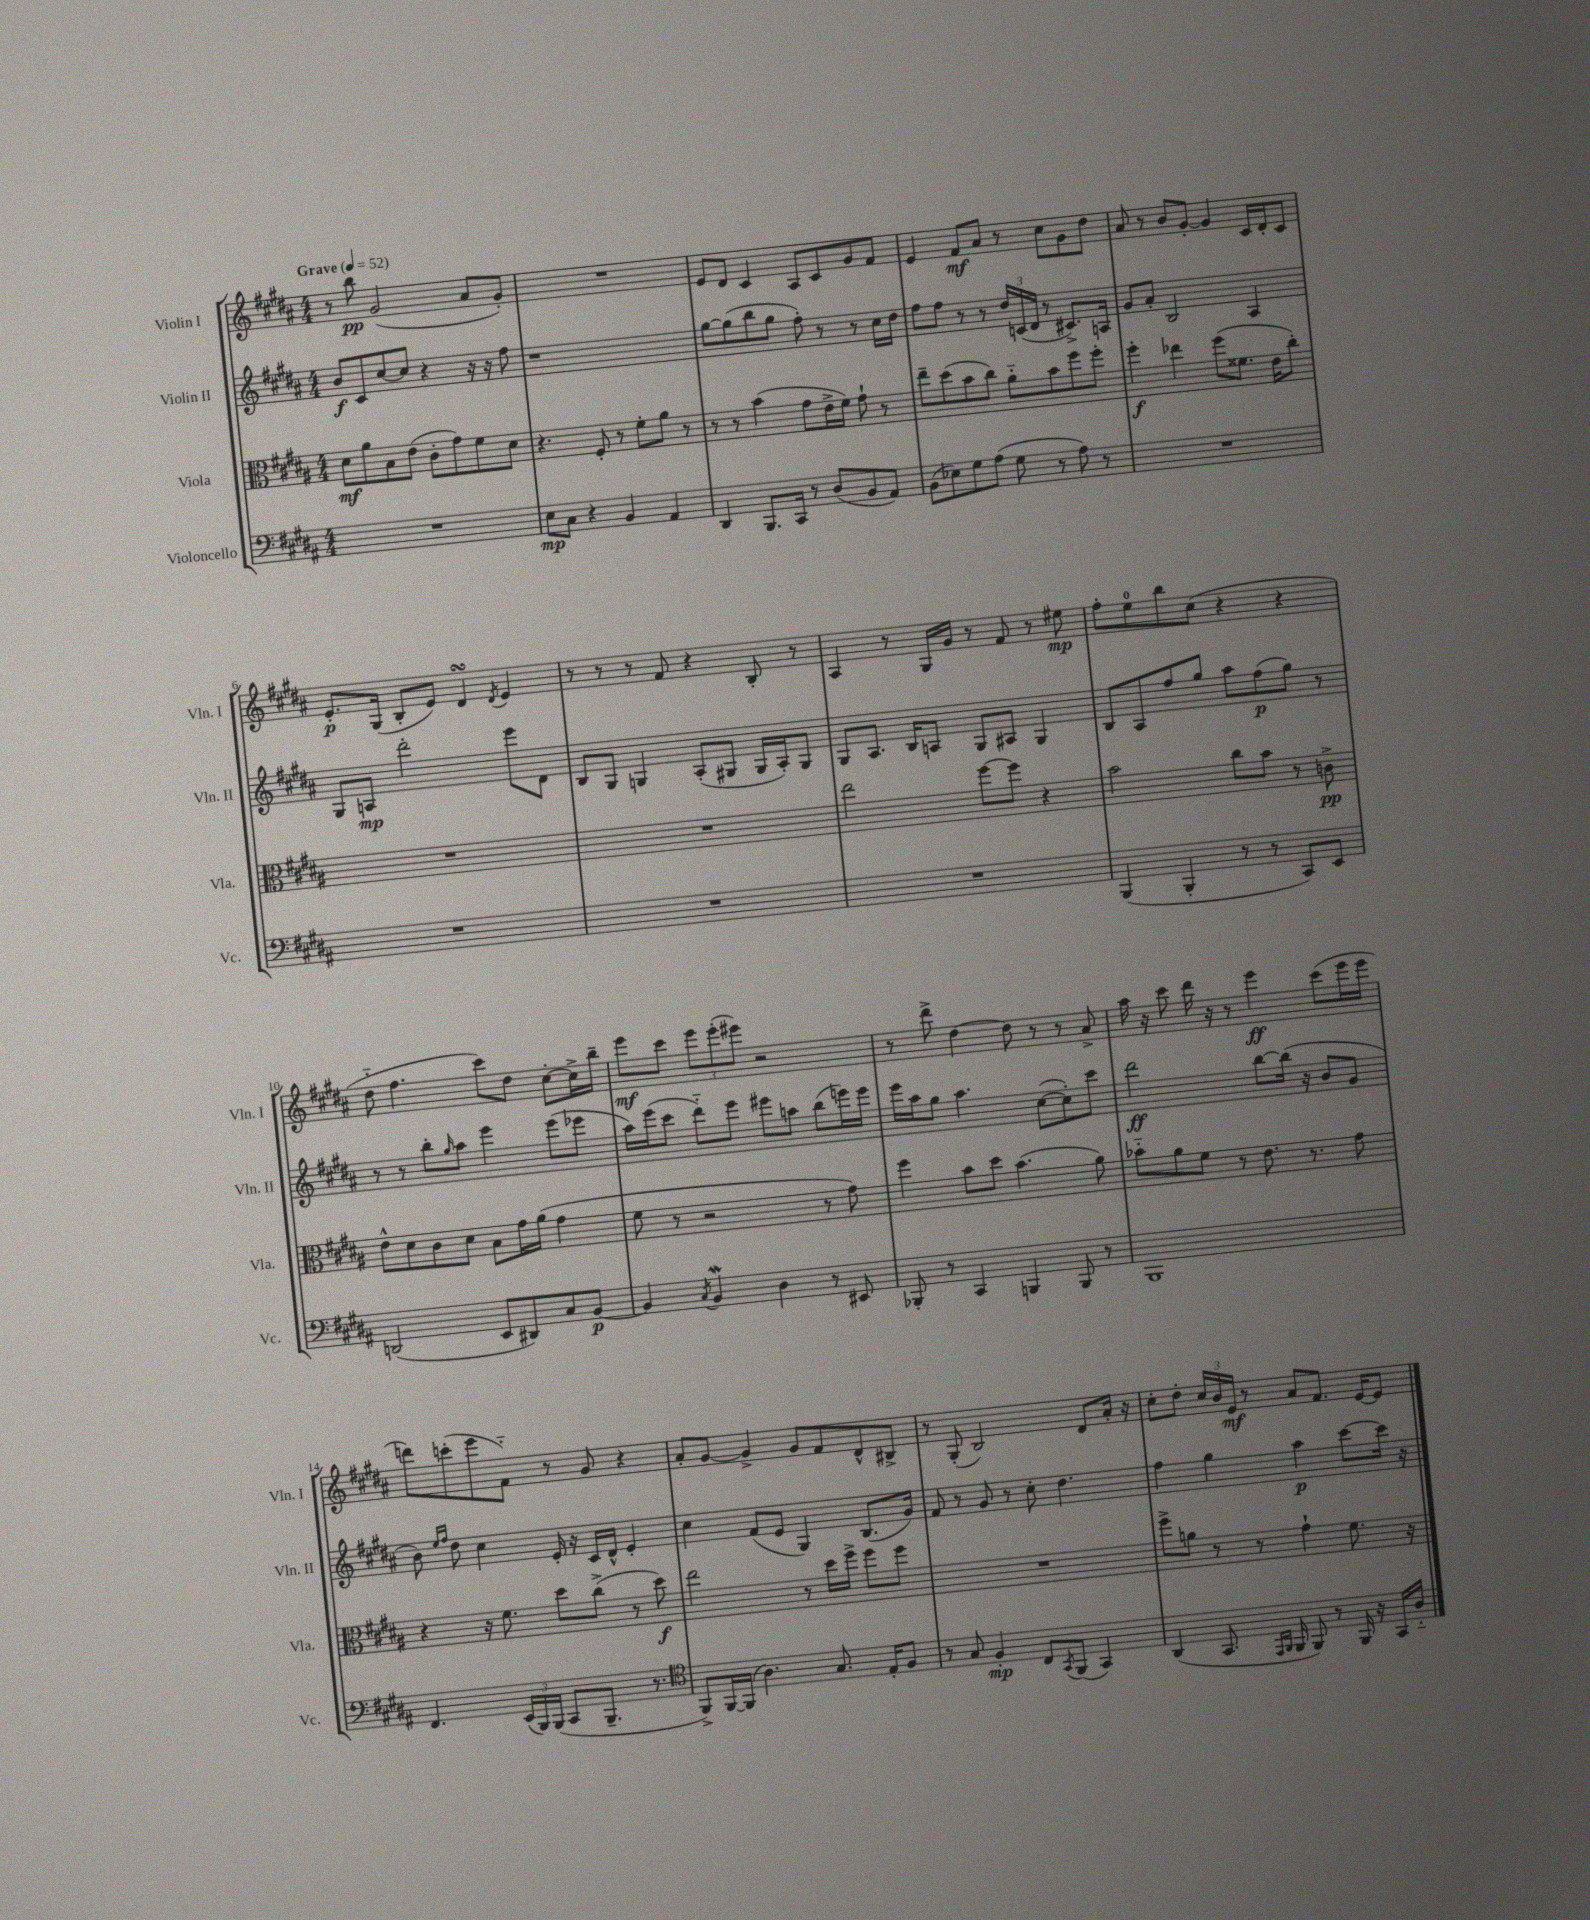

**kern	**dynam	**kern	**dynam	**kern	**dynam	**kern	**dynam
*part4	*part4	*part3	*part3	*part2	*part2	*part1	*part1
*staff4	*staff4	*staff3	*staff3	*staff2	*staff2	*staff1	*staff1
*I"Violoncello	*	*I"Viola	*	*I"Violin II	*	*I"Violin I	*
*I'Vc.	*	*I'Vla.	*	*I'Vln. II	*	*I'Vln. I	*
*clefF4	*	*clefC3	*	*clefG2	*	*clefG2	*
*k[f#c#g#d#a#]	*	*k[f#c#g#d#a#]	*	*k[f#c#g#d#a#]	*	*k[f#c#g#d#a#]	*
*M4/4	*	*M4/4	*	*M4/4	*	*M4/4	*
*MM52	*	*MM52	*	*MM52	*	*MM52	*
=1	=1	=1	=1	=1	=1	=1	=1
!	!	!	!	!	!	!LO:TX:a:B:t=Grave	!
1r	.	8d#\L	mf	8b/L	f	8r	.
.	.	8a#\	.	8c#/	.	8bb\	pp
.	.	8B\	.	[8cc#/	.	(2g#/	.
.	.	(8e\J	.	8cc#/J]	.	.	.
.	.	8c#'\L	.	4r	.	.	.
.	.	8g#\)	.	.	.	.	.
.	.	8f#\	.	16r	.	8a#/L	.
.	.	.	.	16r	.	.	.
.	.	8d#\J	.	8ff#\	.	8g#'/J)	.
=2	=2	=2	=2	=2	=2	=2	=2
8E\L	mp	4.r	.	1r	.	1r	.
8C#\J	.	.	.	.	.	.	.
4r	.	.	.	.	.	.	.
.	.	8F#'/	.	.	.	.	.
4BB/	.	8r	.	.	.	.	.
.	.	8f#'\L	.	.	.	.	.
4AA#/	.	8a#\J	.	.	.	.	.
.	.	8r	.	.	.	.	.
=3	=3	=3	=3	=3	=3	=3	=3
4DD#/	.	8r	.	[8gg#\L	.	8e/L	.
.	.	8r	.	(8gg#\]	.	8d#/J	.
8.BBB/L	.	(4b\	.	8bb\	.	4c#/	.
.	.	.	.	8gg#\J	.	.	.
16CC#/Jk	.	.	.	.	.	.	.
8r	.	8g#\L	.	8ff#'\)	.	8A#/L	.
(8D#/L	.	16e^\L	.	8r	.	8c#/	.
.	.	16f#\JJ)	.	.	.	.	.
8BB/	.	8g#`\	.	8r	.	8g#/	.
8AA#/J)	.	8r	.	16cc#\LL	.	8f#/J	.
.	.	.	.	16dd#\JJ	.	.	.
=4	=4	=4	=4	=4	=4	=4	=4
(8BB\L	.	8ee~\L	.	8ff#\L	.	4e/	.
8E-X\)	.	(8dd#\	.	8ff#\J	.	.	.
8G#\	.	8b\	.	8r	.	8f#/L	mf
(8A#\J	.	8cc#\J)	.	8r	.	8a#/J	.
8G#\	.	8a#\L	.	24dd#/LL	.	8r	.
.	.	.	.	(24cn/	.	.	.
.	.	.	.	24d#/JJ	.	.	.
8r	.	8b\	.	8r	.	8cc#\L	.
8A#\)	.	8ff#\	.	8.c#X^/L)	.	8g#\	.
8r	.	8ff#'\J	.	.	.	8dd#\J	.
.	.	.	.	16An/Jk	.	.	.
=5	=5	=5	=5	=5	=5	=5	=5
1r	.	4ff#'\	f	8g#/L	.	8a#/	.
.	.	.	.	8a#'/J	.	8r	.
.	.	4ee-X\	.	2B/	.	8b/L	.
.	.	.	.	.	.	[8g#'/J	.
.	.	(8ff#\L	.	.	.	4g#/]	.
.	.	8.f##X\J	.	.	.	.	.
.	.	.	.	4A#/	.	16c#/LL	.
.	.	16e\KL	.	.	.	16d#'/J	.
.	.	8cc#'\J)	.	.	.	8c#/J	.
!!LO:LB:g=z
=6	=6	=6	=6	=6	=6	=6	=6
1r	.	1r	.	8G#/L	.	8.e'/L	p
.	.	.	.	8An/J	mp	.	.
.	.	.	.	.	.	(16G#/Jk	.
.	.	.	.	2ddd#'\	.	8B'/L	.
.	.	.	.	.	.	8e/J)	.
.	.	.	.	.	.	4d#sSsS/	.
.	.	.	.	.	.	8qd#/	.
.	.	.	.	8eee\L	.	4e/	.
.	.	.	.	8d#\J	.	.	.
=7	=7	=7	=7	=7	=7	=7	=7
1r	.	1r	.	8B/L	.	8r	.
.	.	.	.	8G#/J	.	8r	.
.	.	.	.	4Gn/	.	8r	.
.	.	.	.	.	.	8f#/	.
.	.	.	.	(8A#'/L	.	4r	.
.	.	.	.	8G#X/J	.	.	.
.	.	.	.	16G#/LL	.	8B'/	.
.	.	.	.	16A#'/J)	.	.	.
.	.	.	.	8G#/J	.	8r	.
=8	=8	=8	=8	=8	=8	=8	=8
1r	.	2ee\	.	8G#/L	.	4A#/	.
.	.	.	.	8.A#/J	.	.	.
.	.	.	.	.	.	8r	.
.	.	.	.	16B/KL	.	.	.
.	.	.	.	8An/J	.	16G#/LL	.
.	.	.	.	.	.	16g#/JJ	.
.	.	[8ff#\L	.	8G#/L	.	8r	.
.	.	8ff#\J]	.	8A#X/J	.	8f#/	.
.	.	4r	.	4G#/	.	8r	.
.	.	.	.	.	.	8ee#X\	mp
=9	=9	=9	=9	=9	=9	=9	=9
(4BBB/	.	2b\	.	8B/L	.	8ff#'\L	.
.	.	.	.	8A#/	.	8ee\	.
4BBB'/	.	.	.	8ff#/	.	8bb\	.
.	.	.	.	8gg#/J	.	(8cc#\J	.
8r	.	8cc#\L	.	8aa#\L	.	4r	.
8r	.	8b\J	.	(8ff#\	p	.	.
8CC#/L)	.	8r	.	8gg#\J)	.	4r	.
8EE/J	.	8cn^\	pp	8r	.	.	.
!!LO:LB:g=z
=10	=10	=10	=10	=10	=10	=10	=10
(2DDn/	.	8e^^\L	.	8r	.	8dd#\	.
.	.	8d#\	.	8r	.	4.ff#\	.
.	.	8c#\	.	8bb'\L	.	.	.
.	.	.	.	16qqgg#/	.	.	.
.	.	8d#\J	.	8aa#\J	.	.	.
8EE/L	.	8B\L	.	4eee\	.	8ccc#\L)	.
8DD#X/)	.	16g#\L	.	.	.	8dd#\J	.
.	.	(16a#\JJ	.	.	.	.	.
8C#/	.	4g#\	.	(8eee\L	.	[8cc#'\L	.
[8BB/J	p	.	.	8eee-X\J	.	16cc#^\L]	.
.	.	.	.	.	.	16bb~\JJ	.
=11	=11	=11	=11	=11	=11	=11	=11
4BB/]	.	8f#\	.	16aa#\LL)	.	8eee\L	mf
.	.	.	.	(16eee\J	.	.	.
.	.	8r	.	8ccc#\J	.	8ccc#\J	.
8qC#/	.	.	.	.	.	.	.
4BBw/	.	2r	.	8ddd#\L)	.	12eee\L	.
.	.	.	.	.	.	(12eee'\	.
.	.	.	.	8eee\J	.	.	.
.	.	.	.	.	.	12eee#X\J)	.
4D#\	.	.	.	8eee#X\L	.	2r	.
.	.	.	.	8aan\J	.	.	.
8r	.	8r	.	(8bb\L	.	.	.
8EE#X/	.	8g#\)	.	16eeen\L)	.	.	.
.	.	.	.	16eee\JJ	.	.	.
=12	=12	=12	=12	=12	=12	=12	=12
8BBB-X'/	.	4ff#\	.	16eee\LL	.	8r	.
.	.	.	.	16aa#\J	.	.	.
8r	.	.	.	8gg#\J	.	8ddd#^\	.
4CC#/	.	8b\L	.	4.aa#\	.	[4dd#\	.
.	.	8dd#\J	.	.	.	.	.
4BBBn/	.	(4.b\	.	.	.	8dd#\]	.
.	.	.	.	([8cc#\L	.	8r	.
8BBB/	.	.	.	8cc#'\])	.	8r	.
8r	.	8a#\)	.	8ccc#\J	.	8a#^/	.
=13	=13	=13	=13	=13	=13	=13	=13
1BBB	.	8b-X\L	.	2ddd#\	ff	16aa#\	.
.	.	.	.	.	.	16r	.
.	.	8a#\	.	.	.	8ccc#\	.
.	.	8f#\J	.	.	.	16ddd#\	.
.	.	.	.	.	.	16r	.
.	.	8r	.	.	.	8r	.
.	.	8.e\	.	[8bb\L	.	4eee\	ff
.	.	.	.	(16bb\Jk]	.	.	.
.	.	8.r	.	16r	.	.	.
.	.	.	.	8b/L	.	(8ccc#\L	.
.	.	8g#\	.	8g#/J	.	16eee\L	.
.	.	.	.	.	.	16eee\JJ	.
!!LO:LB:g=z
=14	=14	=14	=14	=14	=14	=14	=14
4.FF#/	.	4r	.	8b\)	.	8dddn\L)	.
.	.	.	.	16qqee/LL	.	.	.
.	.	.	.	16qqff#/JJ	.	.	.
.	.	.	.	8dd#\	.	(8cccn'\	.
.	.	16r	.	4cc#\	.	8eee\	.
.	.	8.f#\	.	.	.	.	.
(24EE/LL	.	.	.	.	.	8f#\J)	.
24BBB/)	.	.	.	.	.	.	.
(24BBB/JJ	.	.	.	.	.	.	.
8CC#/L	.	8dd#\L	.	16e'/	.	8r	.
.	.	.	.	16r	.	.	.
8.BBB~/J	.	(8cc#^\J	.	16c#/LL	.	8g#/	.
.	.	.	.	16d#^^/JJ	.	.	.
.	.	8r	.	4e'/	.	4r	.
8.r	.	.	.	.	.	.	.
.	.	8dd#\)	f	.	.	.	.
=15	=15	=15	=15	=15	=15	=15	=15
*clefC4	*	*	*	*	*	*	*
8FF#^/L)	.	2ee\	.	4cc#\	.	8a#'/L	.
[16FF#/L	.	.	.	.	.	[8g#/J	.
(16FF#/JJ]	.	.	.	.	.	.	.
4.A#\)	.	.	.	(8f#/L	.	4g#^/]	.
.	.	.	.	8e/J	.	.	.
.	.	8r	.	4G#/)	.	8g#/L	.
8.G#/	.	16dd#\LL	.	.	.	8f#/	.
.	.	16ff#^\JJ	.	.	.	.	.
.	.	8ff#\L	.	(8.B/L	.	8d#^^/	.
16E'/KL	.	.	.	.	.	.	.
8F#/J	.	8ff#\J	.	.	.	8B#X^/J	.
.	.	.	.	16g#/Jk)	.	.	.
=16	=16	=16	=16	=16	=16	=16	=16
8r	.	1r	.	8f#/	.	8r	.
8G#/	.	.	.	8r	.	(8G#'/	.
4F#'/	mp	.	.	8g#/	.	2B/)	.
.	.	.	.	8r	.	.	.
8C#/L	.	.	.	8cc#'\	.	.	.
8qGG#/	.	.	.	.	.	.	.
(8FF#/J	.	.	.	4.dd#\	.	.	.
4GG#/)	.	.	.	.	.	8d#/L	.
.	.	.	.	.	.	16a#'/Jk	.
.	.	.	.	.	.	16r	.
=17	=17	=17	=17	=17	=17	=17	=17
(4AA#/	.	8ff#^\L	.	4ff#\	.	8cc#'\L	.
.	.	8an\J	.	.	.	8dd#'\J	.
8.GG#/	.	8r	.	4gg#\	.	24cc#/LL	.
.	.	.	.	.	.	24b/	.
.	.	.	.	.	.	24e/JJ	mf
.	.	8r	.	.	.	8r	.
16qqEE/LL	.	.	.	.	.	.	.
16qqFF#/JJ	.	.	.	.	.	.	.
16FF#/	.	.	.	.	.	.	.
8FF#/)	.	4g#`\	.	4aa#\	p	8a#/L	.
8r	.	.	.	.	.	8.f#/J	.
16FF#/	.	8.f#\	.	[8ccc#\L	.	.	.
16r	.	.	.	.	.	[16e/KL	.
16GG#/LL	.	.	.	16ccc#\Jk]	.	8e/J]	.
16A#/JJ	.	16r	.	16r	.	.	.
==	==	==	==	==	==	==	==
*-	*-	*-	*-	*-	*-	*-	*-
